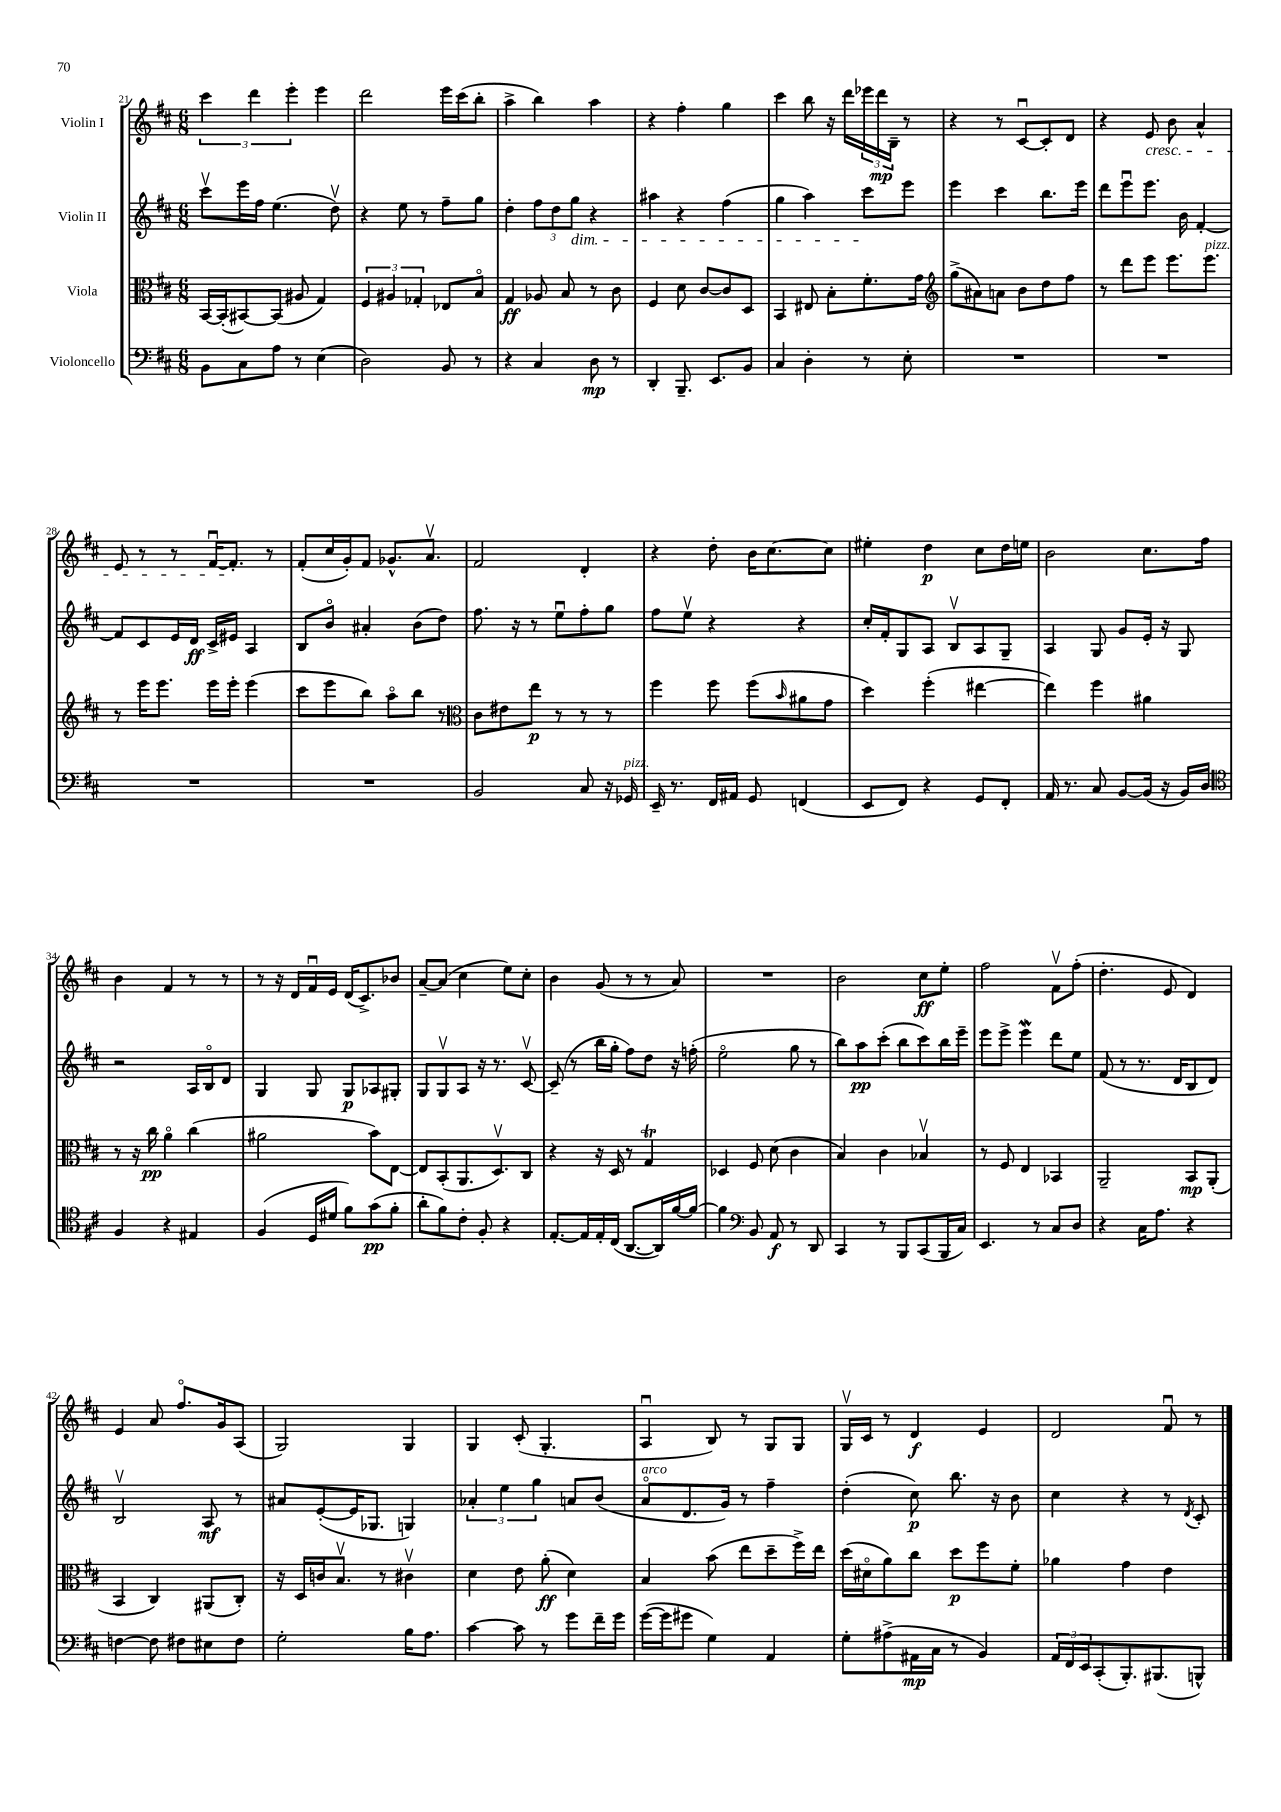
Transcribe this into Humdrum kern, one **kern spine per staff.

**kern	**kern	**kern	**kern
*staff4	*staff3	*staff2	*staff1
*clefF4	*clefC3	*clefG2	*clefG2
*k[f#c#]	*k[f#c#]	*k[f#c#]	*k[f#c#]
*M6/8	*M6/8	*M6/8	*M6/8
8BB\L	[16BB/LL	8ccc#v\L	6ccc#\
.	(16BB'/]J	.	.
8C#\	[8BB#/)	16eee\L	.
.	.	.	6ddd\
.	.	16ff#\JJ	.
8A\J	(8BB#/]J	(4.ee\	.
.	.	.	6eee'\
8r	8A#/	.	.
(4E\	4G/)	.	4eee\
.	.	8ddv\)	.
=	=	=	=
2D\)	6F#/	4r	2ddd\
.	6A#/	.	.
.	.	8ee\	.
.	6G-'/	.	.
.	.	8r	.
8BB/	8E-/L	8ff#~\L	16eee\LL
.	.	.	(16ccc#\J
8r	8Bo/J	8gg\J	8bb'\J
=	=	=	=
4r	4G/	4dd'\	4aa^\
4C#/	8A-/	12ff#\L	4bb\)
.	.	12dd\	.
.	8B/	.	.
.	.	12gg\J	.
8D\	8r	4r	4aa\
8r	8c#\	.	.
=	=	=	=
4DD'/	4F#/	4aa#\	4r
8.BBB~/	8d\	4r	4ff#'\
.	[8c#/L	.	.
8.EE/L	.	.	.
.	8c#/]	(4ff#\	4gg\
8BB/J	8D/J	.	.
=	=	=	=
4C#/	4BB/	4gg\	4ccc#\
4D'\	8E#/	4aa\)	8bb\
.	8B'\L	.	16r
.	.	.	16ddd\LL
8r	8.f#'\	8ccc#\L	24eee-\
.	.	.	24ddd\
.	.	.	24B~\JJ
8E'\	.	8eee\J	8r
.	16g\Jk	.	.
=	=	=	=
*	*clefG2	*	*
2.r	(8gg^\L	4eee\	4r
.	8a#\)	.	.
.	8a\J	4ccc#\	8r
.	8b\L	.	[8c#u/L
.	8dd\	8.bb\L	8c#'/]
.	8ff#\J	.	8d/J
.	.	16eee\Jk	.
=	=	=	=
2.r	8r	8ddd\L	4r
.	8ddd\L	8eeeu\	.
.	8eee\J	8.eee\J	8e/
.	8.eee\L	.	8b\
.	.	16b\	.
.	.	[4f#'/	4a^^/
.	8.eee\J	.	.
=	=	=	=
2.r	8r	8f#/]L	8e/
.	16eee\LK	8c#/	8r
.	8.eee\J	.	.
.	.	16e/L	8r
.	.	16d/JJ	.
.	16eee\LL	16c#^/LL	[16f#u/LK
.	16eee'\JJ	16e#/JJ	8.f#'/]J
.	(4eee\	4A/	.
.	.	.	8r
=	=	=	=
2.r	8ccc#\L	8B/L	(8f#'/L
.	8eee\	8bo/J	16cc#/L
.	.	.	16g'/J)
.	8bb\J)	4a#'/	8f#/J
.	8aao\L	.	8.g-^^/L
.	8bb\J	(8b\L	.
.	.	.	8.av/J
.	8r	8dd\J)	.
=	=	=	=
*	*clefC3	*	*
2BB/	8c#\L	8.ff#\	2f#/
.	8e#\	.	.
.	.	16r	.
.	8ee\J	8r	.
.	8r	8eeu\L	.
8C#/	8r	8ff#'\	4d'/
16r	8r	8gg\J	.
16GG-/	.	.	.
=	=	=	=
16EE~/	4ff#\	8ff#\L	4r
8.r	.	.	.
.	.	8eev\J	.
16FF#/LL	8ff#\	4r	8dd'\
16AA#/JJ	.	.	.
8GG/	(8ff#\L	.	16b\LK
.	.	.	[8.cc#\
.	16qqb/	.	.
(4FF/	8a#\	4r	.
.	8g\J	.	8cc#\]J
=	=	=	=
8EE/L	4dd\)	16cc#'/LL	4ee#'\
.	.	16f#'/J	.
8FF#/J)	.	8G/	.
4r	(4ff#'\	8A/J	4dd\
.	.	8Bv/L	.
8GG/L	[4ee#\	8A/	8cc#\L
8FF#'/J	.	8G~/J	16dd\L
.	.	.	16ee\JJ
=	=	=	=
16AA/	4ee#\])	4A/	2b\
8.r	.	.	.
8C#/	4ff#\	8G/	.
[8BB/L	.	8g/L	.
(16BB/]Jk	4a#\	16e'/Jk	8.cc#\L
16r	.	16r	.
16BB/LL)	.	8G/	.
16D/JJ	.	.	16ff#\Jk
=	=	=	=
*clefC4	*	*	*
4F#/	8r	2r	4b\
.	16r	.	.
.	16cc#\	.	.
4r	4ao\	.	4f#/
4E#/	(4cc#\	16A/LL	8r
.	.	16Bo/J	.
.	.	8d/J	8r
=	=	=	=
(4F#/	2a#\	4G/	8r
.	.	.	16r
.	.	.	16d/LL
16D/LL	.	8G/	16f#u/
16d#/JJ	.	.	16e/JJ
8f#\L)	.	8G/L	(16d/LK
.	.	.	8.c#^/)
(8g\	8b\L)	8A-/	.
8f#'\J	[8E\J	8G#'/J	8b-/J
=	=	=	=
8a'\L	8E/]L	8G/L	[8a~/L
8f#\)	(8BB'/	8Gv/	(8a/]J
8c#'\J	8.AA/	8A/J	4cc#\
8F#'/	.	16r	.
.	8.Dv/)	8.r	.
4r	.	.	8ee\L)
.	8C#/J	[8c#v/	8cc#'\J
=	=	=	=
[8.E'/L	4r	(8c#~/]	4b\
.	.	8r	.
16E/]L	.	.	.
16E'/	16r	16bb\LL	(8g/
(16C#/JJ	16D/	16gg'\JJ	.
[8.AA/L	8r	8ff#\L)	8r
.	4G/	8dd\J	8r
16AA/]L)	.	.	.
[16f#/	.	16r	8a/)
16f#/_JJ	.	(16ff'\	.
=	=	=	=
4f#\]	4D-/	2eeo\	2.r
*clefF4	*	*	*
8BB/	8F#/	.	.
8AA/	(8d\	.	.
8r	4c#\	8gg\	.
8DD/	.	8r	.
=	=	=	=
4CC#/	4B/)	8bb\L)	2b\
.	.	8aa\	.
8r	4c#\	(8ccc#'\J	.
8BBB/L	.	8bb\L	.
(8CC#/	4B-v/	8ccc#\)	8cc#\L
16BBB/L	.	16bb\L	8ee'\J
16C#/JJ)	.	16eee~\JJ	.
=	=	=	=
4.EE/	8r	8eee\L	2ff#\
.	8F#/	8eee^\J	.
.	4E/	4eee\	.
8r	.	.	.
8C#/L	4BB-/	8ddd\L	8f#v\L
8D/J	.	8ee\J	(8ff#'\J
=	=	=	=
4r	2AA~/	(8f#/	4.dd'\
.	.	8r	.
16C#\LK	.	8.r	.
8.A\J	.	.	.
.	.	.	8e/
.	.	16d/LK	.
4r	8BB/L	8B/	4d/)
.	(8AA'/J	8d/J)	.
=	=	=	=
[4F\	4BB/	2Bv/	4e/
8F\]	4C#/)	.	8a/
8F#\L	.	.	8.ff#o/L
8E#\	(8AA#/L	8A/	.
.	.	.	16g/k
8F#\J	8C#'/J)	8r	(8A/J
=	=	=	=
2G'\	16r	8a#/L	2G/)
.	16D/LL	.	.
.	16c/J	([8e'/	.
.	8.Bv/J	.	.
.	.	16e/]K	.
.	.	8.G-/J	.
.	8r	.	.
16B\LK	4c#v\	4G/)	4G/
8.A\J	.	.	.
=	=	=	=
[4c#\	4d\	6a-'/	4G/
.	.	6ee\	.
8c#\]	8e\	.	(8c#'/
.	.	6gg\	.
8r	(8a'\	.	4.G'/
8g\L	4d\)	8a/L	.
16f#~\L	.	(8b/J	.
16g\JJ	.	.	.
=	=	=	=
([16g\LL	4B/	8ao/L	4Au/
16g\]J	.	.	.
8g#\J	.	8.d/	.
4G\)	(8b\	.	8B/)
.	.	16g/Jk)	.
.	8ee\L	8r	8r
4AA/	8dd~\	4ff#~\	8G/L
.	16ff#^\L)	.	8G/J
.	16ee\JJ	.	.
=	=	=	=
8G'\L	(16dd\LL	(4dd'\	16Gv/LL
.	16d#o\J	.	16c#/JJ
(8A#^\	8a\)	.	8r
16AA#\L	8cc#\J	8cc#\)	4d/
16C#\JJ	.	.	.
8r	8dd\L	8.bb\	.
4BB/)	8ff#\	.	4e/
.	.	16r	.
.	8f#'\J	8b\	.
=	=	=	=
24AA/LL	4a-\	4cc#\	2d/
24FF#/	.	.	.
24EE/J	.	.	.
(8CC#'/	.	.	.
8.BBB'/)	4g\	4r	.
(8.BBB#/	.	.	.
.	4e\	8r	8f#u/
.	.	8qd/	.
8BBB^^/J)	.	8c#'/	8r
==	==	==	==
*-	*-	*-	*-
